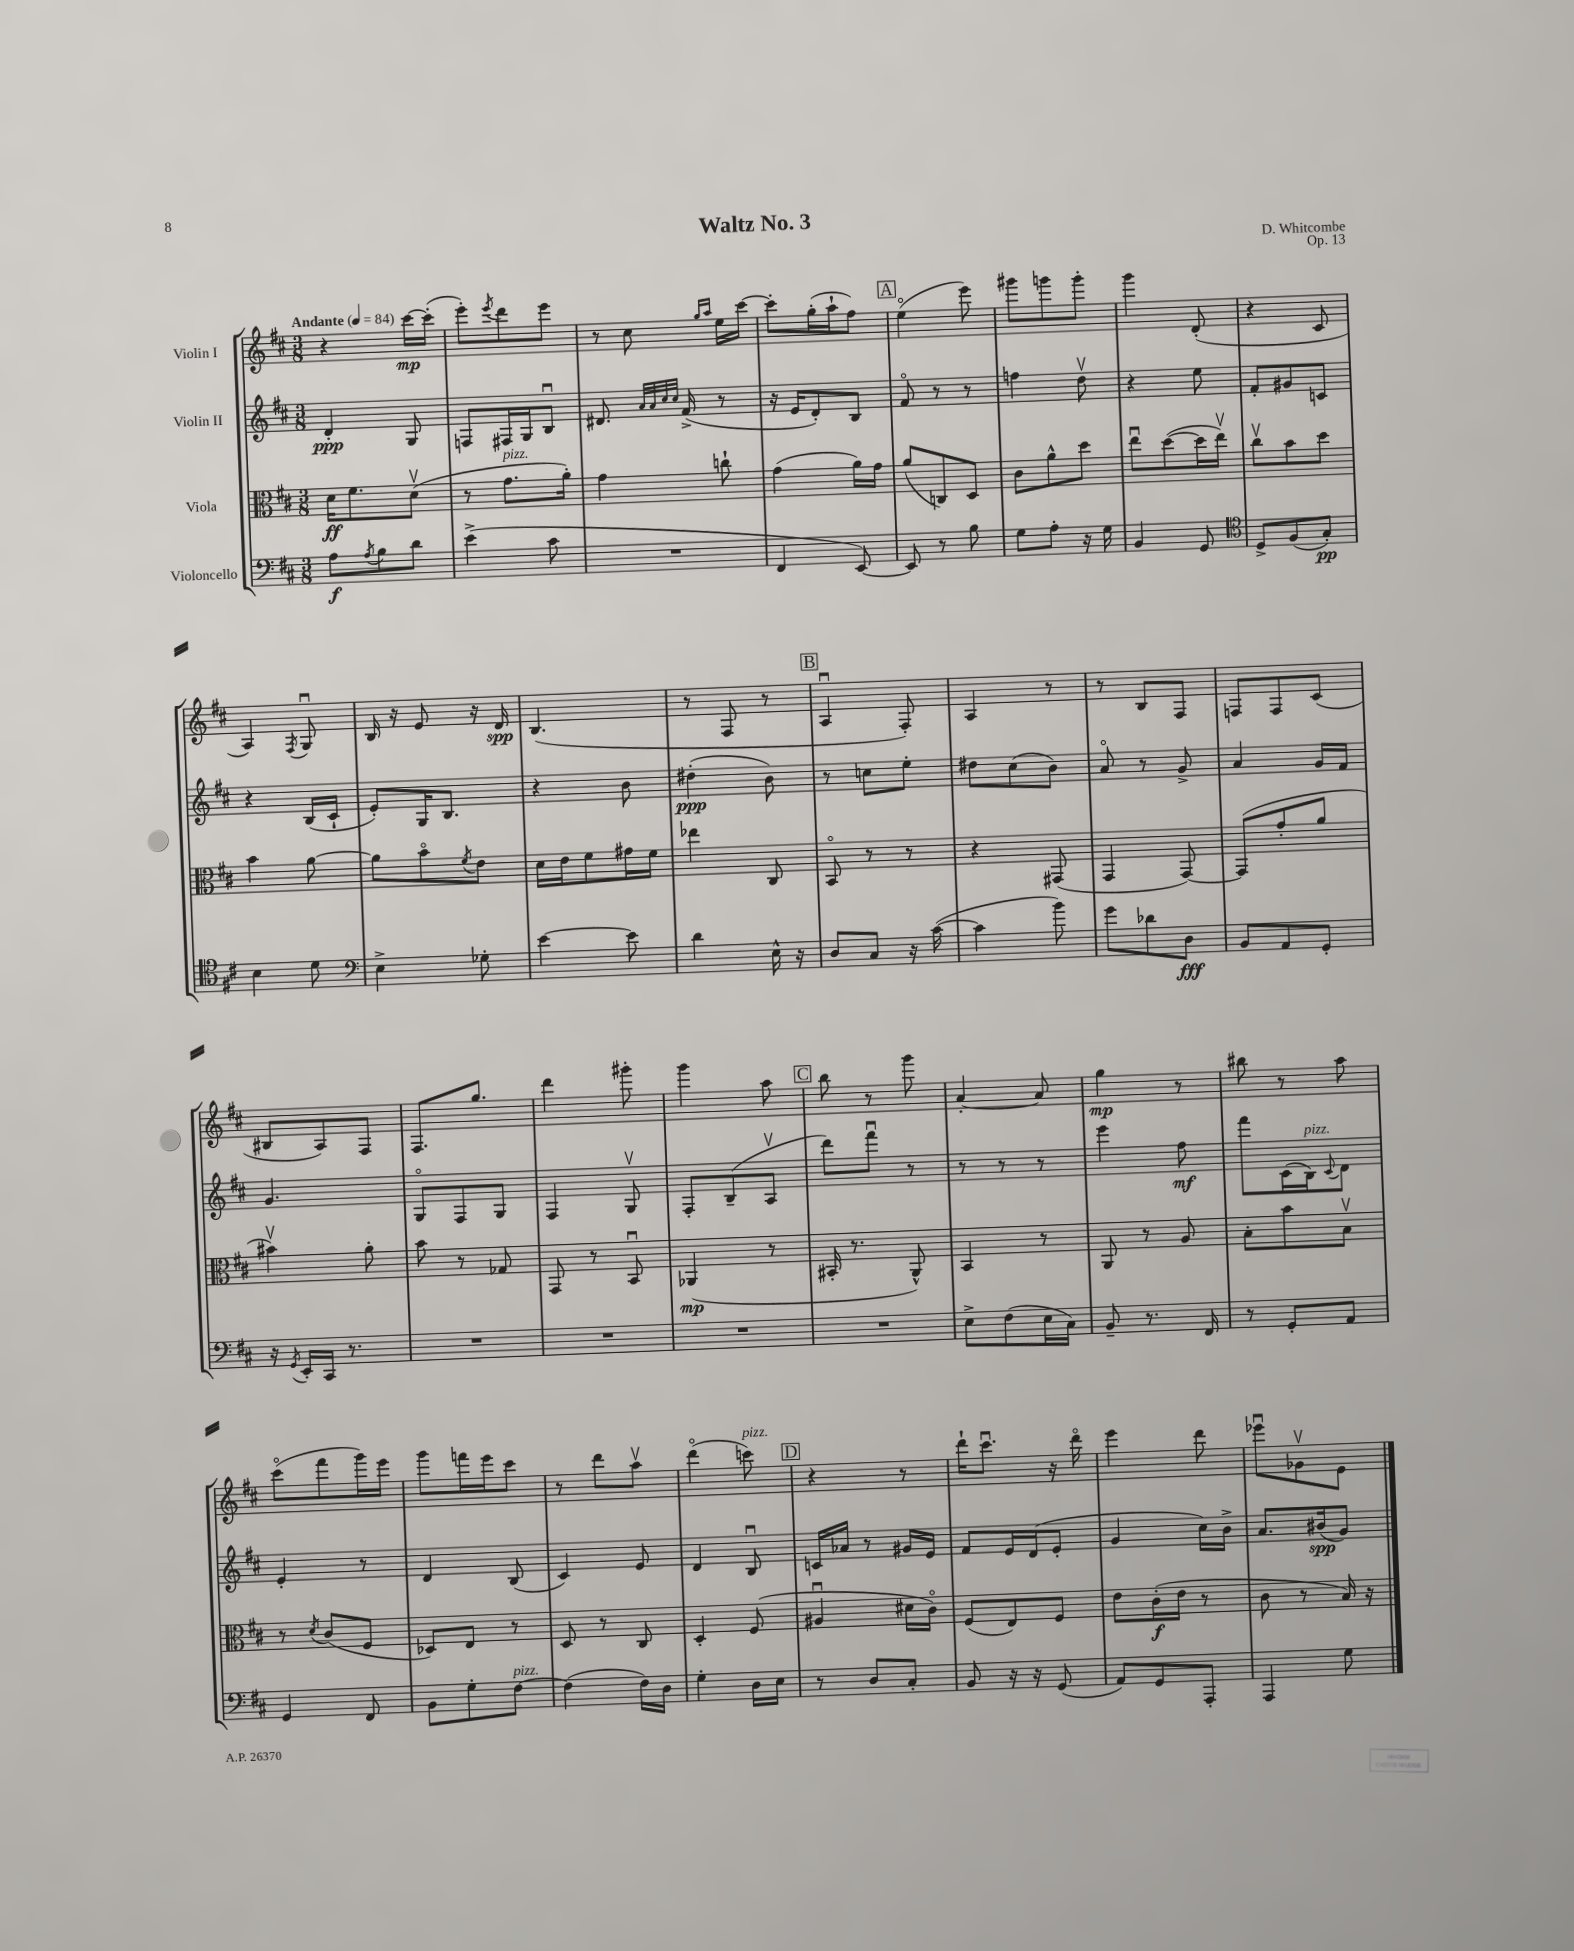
\header { title = "Waltz No. 3" composer = "D. Whitcombe" opus = "Op. 13" }
<<
\new StaffGroup <<
\new Staff = "s0" \with { instrumentName = "Violin I" } {
    \clef treble \key d \major \numericTimeSignature \time 3/8 \tempo "Andante" 4 = 84
    r4 cis'''16~\mp cis'''16-.( |
    e'''8-.) \acciaccatura { e'''8 } d'''8 e'''8 |
    r8 cis''8 \grace { g''16 a''16 } e''16 cis'''16~ |
    cis'''8-. g''16-.( a''16-! fis''8) |
    \mark \markup { \box "A" } e''4\flageolet( e'''8) |
    gis'''8 g'''8 g'''8-. |
    g'''4 d'8-.( |
    r4 cis'8 |
    a4) \acciaccatura { fis8 } g8\downbow |
    b16 r16 e'8 r16 d'16\spp |
    b4.( |
    r8 fis8 r8 |
    \mark \markup { \box "B" } a4\downbow fis8-.) |
    a4 r8 |
    r8 b8 fis8 |
    f8 f8 cis'8( |
    bis8 a8) fis8 |
    fis8. g''8. |
    d'''4 gis'''8-. |
    g'''4 a''8 |
    \mark \markup { \box "C" } b''8 r8 g'''8 |
    a'4~-. a'8 |
    g''4\mp r8 |
    bis''8 r8 a''8 |
    cis'''8\flageolet( fis'''8 g'''16) e'''16 |
    g'''8 f'''16 e'''16 cis'''8 |
    r8 d'''8 a''8\upbow |
    d'''4\flageolet( c'''8^\markup { \italic "pizz." }) |
    \mark \markup { \box "D" } r4 r8 |
    d'''16-! cis'''8.\downbow r16 d'''16\flageolet |
    e'''4 d'''8 |
    ees'''8\downbow ges'8\upbow e'8 \bar "|." |
}
\new Staff = "s1" \with { instrumentName = "Violin II" } {
    \clef treble \key d \major \numericTimeSignature \time 3/8
    d'4-.\ppp g8 |
    f8 fis16 g16 b8\downbow |
    dis'8. \grace { a'32 a'32 cis''32 cis''32 } fis'16->( r8 |
    r16 e'16 d'8-.) b8 |
    \mark \markup { \box "A" } fis'8\flageolet r8 r8 |
    f''4 d''8\upbow |
    r4 e''8 |
    fis'8-. gis'8 c'8 |
    r4 b16( cis'16-! |
    e'8-.) g16 b8. |
    r4 b'8 |
    dis''4-.\ppp( b'8) |
    \mark \markup { \box "B" } r8 c''8 e''8-. |
    dis''8 cis''8( b'8) |
    a'8\flageolet r8 g'8-> |
    a'4 g'16 fis'16 |
    g'4. |
    g8\flageolet fis8 g8 |
    fis4 g8\upbow |
    fis8-. b8--( a8\upbow |
    \mark \markup { \box "C" } d'''8) fis'''8\downbow r8 |
    r8 r8 r8 |
    e'''4 fis''8\mf |
    fis'''8 cis'16( b16^\markup { \italic "pizz." }) \appoggiatura { cis'8 } d'8 |
    e'4-. r8 |
    d'4 b8( |
    cis'4) e'8 |
    d'4 b8\downbow |
    \mark \markup { \box "D" } c'16 aes'16 r8 gis'16 e'16 |
    fis'8 e'16 d'16( e'8-. |
    g'4 cis''16) b'16-> |
    a'8. bis'16\spp( g'8) \bar "|." |
}
\new Staff = "s2" \with { instrumentName = "Viola" } {
    \clef alto \key d \major \numericTimeSignature \time 3/8
    d'16\ff fis'8. d'8\upbow( |
    r8 g'8.^\markup { \italic "pizz." } a'16-.) |
    g'4 c''8-! |
    g'4( a'16) g'16 |
    \mark \markup { \box "A" } a'8( c8) d8 |
    cis'8 a'8-^ d''8 |
    e''8\downbow d''8~( d''16 e''16\upbow) |
    cis''8\upbow b'8 d''8 |
    b'4 a'8~ |
    a'8 b'8\flageolet \acciaccatura { fis'8 } e'8 |
    d'16 e'16 fis'8 gis'16 fis'16 |
    ees''4 cis8 |
    \mark \markup { \box "B" } b,8\flageolet r8 r8 |
    r4 gis,8( |
    g,4 g,8~) |
    g,8( g'8-. a'8 |
    bis'4\upbow) a'8-. |
    b'8 r8 ges8 |
    g,8 r8 b,8\downbow |
    aes,4\mp( r8 |
    \mark \markup { \box "C" } bis,16-. r8. a,8-^) |
    b,4 r8 |
    a,8 r8 a8 |
    b8-. b'8 b8\upbow |
    r8 \acciaccatura { d'8 } cis'8( fis8 |
    des8) e8 r8 |
    d8 r8 cis8 |
    d4-. fis8( |
    \mark \markup { \box "D" } ais4\downbow dis'16 cis'16\flageolet) |
    fis8( e8) fis8 |
    e'8 cis'16-.\f( e'16 r8 |
    cis'8 r8 b16) r16 \bar "|." |
}
\new Staff = "s3" \with { instrumentName = "Violoncello" } {
    \clef bass \key d \major \numericTimeSignature \time 3/8
    a8\f \acciaccatura { a8 } b8 d'8 |
    e'4->( cis'8 |
    R4. |
    fis,4 e,8~) |
    \mark \markup { \box "A" } e,8 r8 b8 |
    g8 a8-. r16 g16 |
    b,4 g,8 |
    \clef tenor d8-> fis8( g8-.\pp) |
    b4 d'8 |
    \clef bass e4-> ges8-. |
    e'4~ e'8 |
    d'4 e16-^ r16 |
    \mark \markup { \box "B" } d8 cis8 r16 cis'16~( |
    cis'4 b'8) |
    g'8 des'8 d8\fff |
    b,8 a,8 g,8-. |
    r16 \acciaccatura { g,8 } e,16-. cis,16 r8. |
    R4. |
    R4. |
    R4. |
    \mark \markup { \box "C" } R4. |
    e8-> fis8( e16 cis16) |
    b,8-- r8. fis,16 |
    r8 g,8-. a,8 |
    g,4 fis,8 |
    b,8 g8-. fis8~^\markup { \italic "pizz." } |
    fis4( fis16) d16 |
    g4-. d16 e16 |
    \mark \markup { \box "D" } r8 d8 cis8-. |
    b,8 r16 r16 g,8( |
    a,8) g,8 a,,8-. |
    a,,4 g8 \bar "|." |
}
>>
>>
\layout { \context { \Score \remove "Bar_number_engraver" } }
